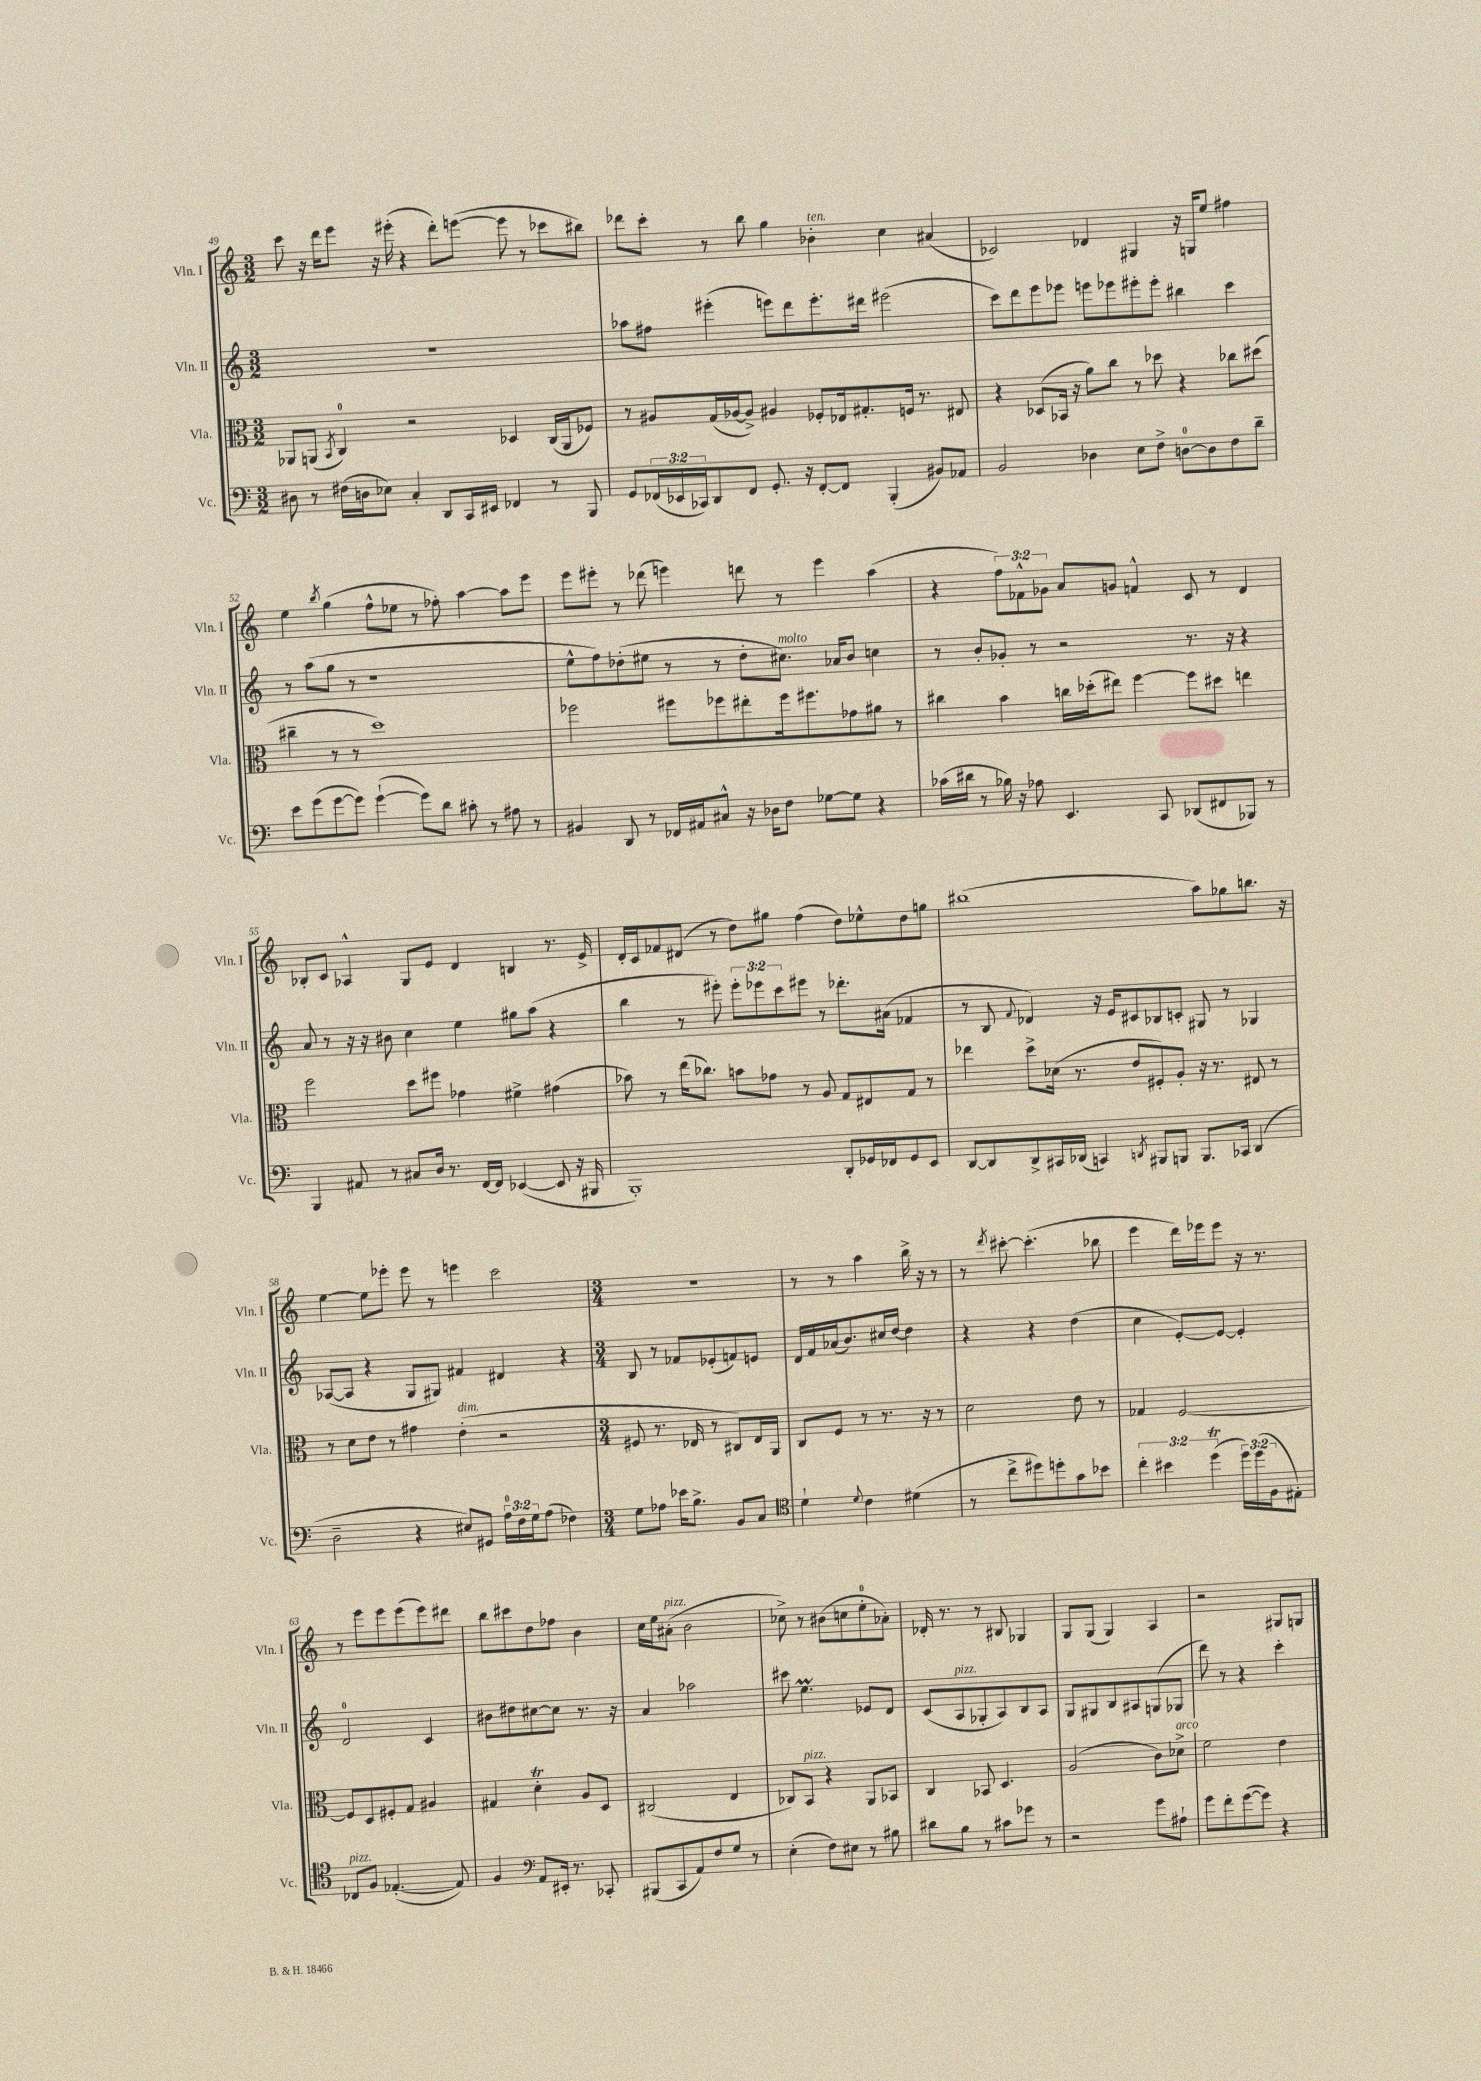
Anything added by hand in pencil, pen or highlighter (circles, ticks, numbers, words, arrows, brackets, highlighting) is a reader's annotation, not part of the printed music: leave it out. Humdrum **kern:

**kern	**kern	**kern	**kern
*part4	*part3	*part2	*part1
*staff4	*staff3	*staff2	*staff1
*I"Vc.	*I"Vla.	*I"Vln. II	*I"Vln. I
*I'Vc.	*I'Vla.	*I'Vln. II	*I'Vln. I
*clefF4	*clefC3	*clefG2	*clefG2
*k[]	*k[]	*k[]	*k[]
*M3/2	*M3/2	*M3/2	*M3/2
=49	=49	=49	=49
8D#X\	8AA-X/L	1.r	8ccc\
8r	(8AAn/J	.	16r
.	.	.	16ddd\KL
.	8qBB/	.	.
(16F#X\LL	4C/)	.	8eee\J
16Dn\J	.	.	.
8E-X\J)	.	.	16r
.	.	.	(16eee#X'\
4C'/	2r	.	4r
8DD/L	.	.	8ddd'\L)
16CC/L	.	.	([8eeen\J
16EE#X/JJ	.	.	.
4FF-X/	4D-X/	.	8eee\]
.	.	.	8r
8r	(16C/LL	.	8ccc-X\L
.	16AA/J	.	.
8BBB/	8F-X/J)	.	8bb#X\J)
=50	=50	=50	=50
8GG/L	8r	8aa-X\L	8ddd-X\L
(24FF-X/L	8A#X/L	8ff#X\J	8ccc'\J
24EE-X/	.	.	.
24CC-X/J)	.	.	.
8DD/	(16G/L	(4eee#X'\	8r
.	[16A-X/J	.	.
8FF-/J	8A-^/J])	.	8bb\
8.GG'/	4A#X/	8eeen\L)	4gg\
.	.	8ddd\	.
16r	.	.	.
!	!	!	!LO:TX:a:i:t=ten.
[8FF-'/L	8F-X'/L	8.eee'\	4b-X'\
8FF-/J]	16E-X/k	.	.
.	8.G#X'/	16ddd#X\Jk	.
(4BBB'/	.	(2eee#X\	4cc\
.	16Fn/Jk	.	.
.	8.r	.	.
8BB#X/L)	.	.	(4a#X/
8AA-X/J	8E#X/	.	.
=51	=51	=51	=51
2BB/	4r	8ccc\L)	2c-X/)
.	.	8ddd\	.
.	(8D-X/L	8eee\	.
.	16BB-X/Jk	8eee-X\J	.
.	16r	.	.
4D-X\	8a\L)	8eeen\L	4d-X/
.	8cc\J	8eee-X\	.
8E\L	8r	8eee#X'\	4G#X/
8F^\J	8dd-X\	8eee#'\J	.
[8Dn\L	4r	4bb#X\	16r
.	.	.	16Gn/KL
8D\]	.	.	8ee/J
8F\	8cc-X\L	4ccc\	4ff#X\
8d~\J	(8dd#X\J	.	.
!!LO:LB:g=z
=52	=52	=52	=52
8e\L	4cc#X~\	8r	4ee\
(8g\	.	(8aa\L	.
.	.	.	8qbb/
[8g\	8r	8gg\J	(4gg\
8g\J])	8r	8r	.
([4g`\	1dd)	1r	8ff^^\L
.	.	.	8ee-X\J
8g\L])	.	.	8r
8d\J	.	.	8ff-X'\)
8c#X'\	.	.	[4aa\
8r	.	.	.
8A#X\	.	.	8aa\L]
8r	.	.	8eee\J
=53	=53	=53	=53
4BB#X/	2ff-X\	8ee^^\L	8eee\L
.	.	8ff\)	8eee#X'\J
8DD/	.	(8dd-X'\	8r
8r	.	8ee#X\J	(8ddd-X\
16FF-X/LL	8ff#X\L	8r	4eeen\)
16AA#X/J	.	.	.
8C#X^^/J	8ff-X\	8r	.
16r	8ee#X'\	8dd-'\L	8dddn\
16D-X\KL	.	.	.
!	!	!LO:TX:a:i:t=molto	!
8F\J	16ff-\k	8.cc#X\J)	8r
.	8.ff#X\	.	.
[8G-X\L	.	.	4eee\
.	.	16a-X/KL	.
8G-\J]	8g-X\	8b/J	.
4r	8a#X\J	4ccn\	(4aa\
.	8r	.	.
=54	=54	=54	=54
(16c-X\LL	4cc#X\	8r	4r
16d#X\JJ	.	.	.
8r	.	8b'/L	.
16B-X\)	4b\	8g-X'/J	12ff\L)
16r	.	.	.
.	.	.	12f-X^^\
8A-X\	.	8r	.
.	.	.	12g-X\J
4.EE/	16ccn\LL	2r	8a/L
.	(16dd-X'\J	.	.
.	8ee#X\J)	.	8gn/J
.	[4ff\	.	4fn^^/
8CC/	.	.	.
(8DD-X/L	8ff\L]	8.r	8c/
8FF#X/	8dd#X\J	.	8r
.	.	16r	.
8BBB-X/J)	4een\	4r	4d/
8r	.	.	.
!!LO:LB:g=z
=55	=55	=55	=55
4BBB/	2ff\	8a/	8B-X'/L
.	.	8r	8c/J
8AA#X/	.	16r	4A-X^^/
.	.	16r	.
8r	.	8b#X\	.
8C#X/L	8dd\L	4cc\	8G/L
16D/Jk	8ff#X\J	.	8e/J
8.r	.	.	.
.	4g-X\	4ee\	4d/
[16FF/LL	.	.	.
16FF/JJ]	.	.	.
([4EE-X/	4f#X^\	8gg#X\L	4Bn/
.	.	(8aa\J	.
8EE-/]	(4g#X\	4r	8.r
16r	.	.	.
16BBB#X/	.	.	16e^/
=56	=56	=56	=56
1BBB')	8b-X\)	4bb\	16d'/LL
.	.	.	16c/J
.	8r	.	8f-X/
.	(16ee\KL	8r	(8d#X/J
.	8.cc-X\J)	.	.
.	.	8eee#X'\)	8r
.	8bn\L	12eee#'\L	8dd\L)
.	.	12eee-X\	.
.	8g-X\J	.	8gg#X\J
.	.	12ccc\	.
.	8r	8eee#X\J	(4ff\
.	8A/	8r	.
8DD'/L	8G/L	8.ddd-X'\L	8dd\L)
16GG-X/L	8E#X/	.	8ee-X^^\
16FF-X/J	.	(16a#X\Jk	.
8GG-/	8G/J	4f-X/	8dd\
8EE/J	8r	.	8ggn\J
=57	=57	=57	=57
[8DD/L	4ee-X\	8r	(1bb#X
8DD/]	.	8B/	.
.	.	8qqf/	.
8DD^/	8dd^\L	4d-X/)	.
16CC#X/L	(16d-X\Jk	.	.
(16DD-X/JJ	8.r	.	.
4CCn/)	.	16r	.
.	.	16e/KL	.
.	8e/L	8c#X/	.
8qDDn/	.	.	.
8BBB#X/L	8F#X'/)	8B-X/	.
8BBBn/J	8A'/J	8cn'/J	.
8.BBB/L	16r	8G#X/	8aa\L)
.	8.r	.	.
.	.	8r	8gg-X\
16CC-X/Jk	.	.	.
(4DD/	8E#X/	4G-X/	8.bbn\J
.	8r	.	.
.	.	.	16r
!!LO:LB:g=z
=58	=58	=58	=58
2D~\	8r	([8A-X/L	[4ee\
.	8d\L	8A-/J]	.
.	8e\J	4r	8ee\L]
.	8r	.	8eee-X'\J
4r	4g#X\	8G/L	8eee-\
.	.	8G#X/J)	8r
!	!LO:TX:a:i:t=dim.	!	!
8E#X/L)	(4e'\	4f#X/	4eeen\
8GG#X/J	.	.	.
24A\LL	2r	4d#X/	2ccc\
24F\	.	.	.
24G\J	.	.	.
(8A\J	.	.	.
4F-X\)	.	4r	.
=59	=59	=59	=59
*M3/4	*M3/4	*M3/4	*M3/4
8G\L	8F#X/	8B/	2.r
8A-X\J	8.r	8r	.
16e-X\KL	.	8f-X/L	.
8.B^\J	16E-X/	.	.
.	8r	(8e-X'/	.
8BB/L	8C#X/L)	8fn/)	.
8C/J	16E-/L	8en/J	.
.	16AA/JJ	.	.
=60	=60	=60	=60
*clefC4	*	*	*
4d`\	8C/L	16d/LL	8r
.	.	16f/	.
.	8F/J	(16a-X/J	8r
.	.	8.b/)	.
8qqd/	.	.	.
4c\	8r	.	4aa\
.	8.r	16cc#X/L	.
.	.	[16dd/JJ	.
(4d#X\	.	4dd\]	16bb^\
.	16r	.	16r
.	8r	.	8r
=61	=61	=61	=61
8r	2d\	4r	8r
.	.	.	8qddd/
8cc^\L	.	.	[8ccc#X'\
8dd#X\)	.	4r	(4.ccc#'\]
8ddn'\	.	.	.
8g\	8e\	(4dd\	.
8b-X\J	8r	.	8bb-X\
=62	=62	=62	=62
6cc'\	4G-X/	4cc\	4eee\
6b#X\	.	.	.
.	[2F/	[8e'/L)	16ddd\LL)
.	.	.	16eee-X\J
(6ddT\	.	.	.
.	.	8e/J_	8eee-\J
24dd\LL)	.	4e'/]	16r
(24dd\	.	.	.
.	.	.	8.r
24F\J	.	.	.
8E#X'\J)	.	.	.
!!LO:LB:g=z
=63	=63	=63	=63
!LO:TX:a:i:t=pizz.	!	!	!
8C-X/L	8F/L]	2d/	8r
8F/J	8D/	.	8eee\L
([4.E-X'/	8F#X'/	.	8eee\
.	8G/J	.	(8eee\
.	4A#X/	4c/	8eee\)
8E-/])	.	.	8ddd#X\J
=64	=64	=64	=64
4F/	4G#X/	8b#X\L	8bb\L
.	.	8dd#X\	8ccc#X\
*clefF4	*	*	*
8AA/L	4dT'\	[8cc#X\	8dd\
16EE#X'/Jk	.	8cc#\J]	8ff-X\J
8.r	.	.	.
.	8A/L	8.r	4b\
8CC-X'/	8D/J	.	.
.	.	16r	.
=65	=65	=65	=65
(8BBB#X/L	(2C#X/	4a/	16cc\LL
.	.	.	16ee\J
!	!	!	!LO:TX:a:i:t=pizz.
8CC/	.	.	(8a#X'\J
8AA/)	.	2aa-X\	2b\
8F/	.	.	.
8G/J	4E/	.	.
8r	.	.	.
=66	=66	=66	=66
(4E'\	8C-X/L)	8ccc#X\	8cc-X^\)
!	!LO:TX:a:i:t=pizz.	!	!
.	8BB/J	4.eem\	8r
8F\L)	4r	.	(8b#X\L
8E#X\J	.	.	8ccn\
8r	8AA/L	8e-X/L	8ee'\
8B#X\	8BB-X/J	8d/J	8a-X'\J)
=67	=67	=67	=67
8d#X\L	4C/	(8c/L	16d-X'/
.	.	.	8.r
!	!	!LO:TX:a:i:t=pizz.	!
8B\J	.	8A/	.
8r	8BB-X/	8G-X'/	8r
8c#X\L	4.D/	8A/)	8B#X/
8g-X\J	.	8B/	4G-X/
8r	.	8A/J	.
=68	=68	=68	=68
2r	(2A/	8G/L	8G/L
.	.	8G#X/	(8G/J
.	.	8B/	4G/)
.	.	8A#X/	.
8g\L	8c\L)	(8Gn/	4A/
!	!LO:TX:a:i:t=arco	!	!
8A#X`\J	8d-X^\J	8G-X/J	.
=69	=69	=69	=69
8g\L	2f\	8ddd\)	2r
8f'\	.	8r	.
([8g\	.	4r	.
8g\J])	.	.	.
4r	4e\	4ccc'\	8G#X/L
.	.	.	8Gn/J
==	==	==	==
*-	*-	*-	*-
